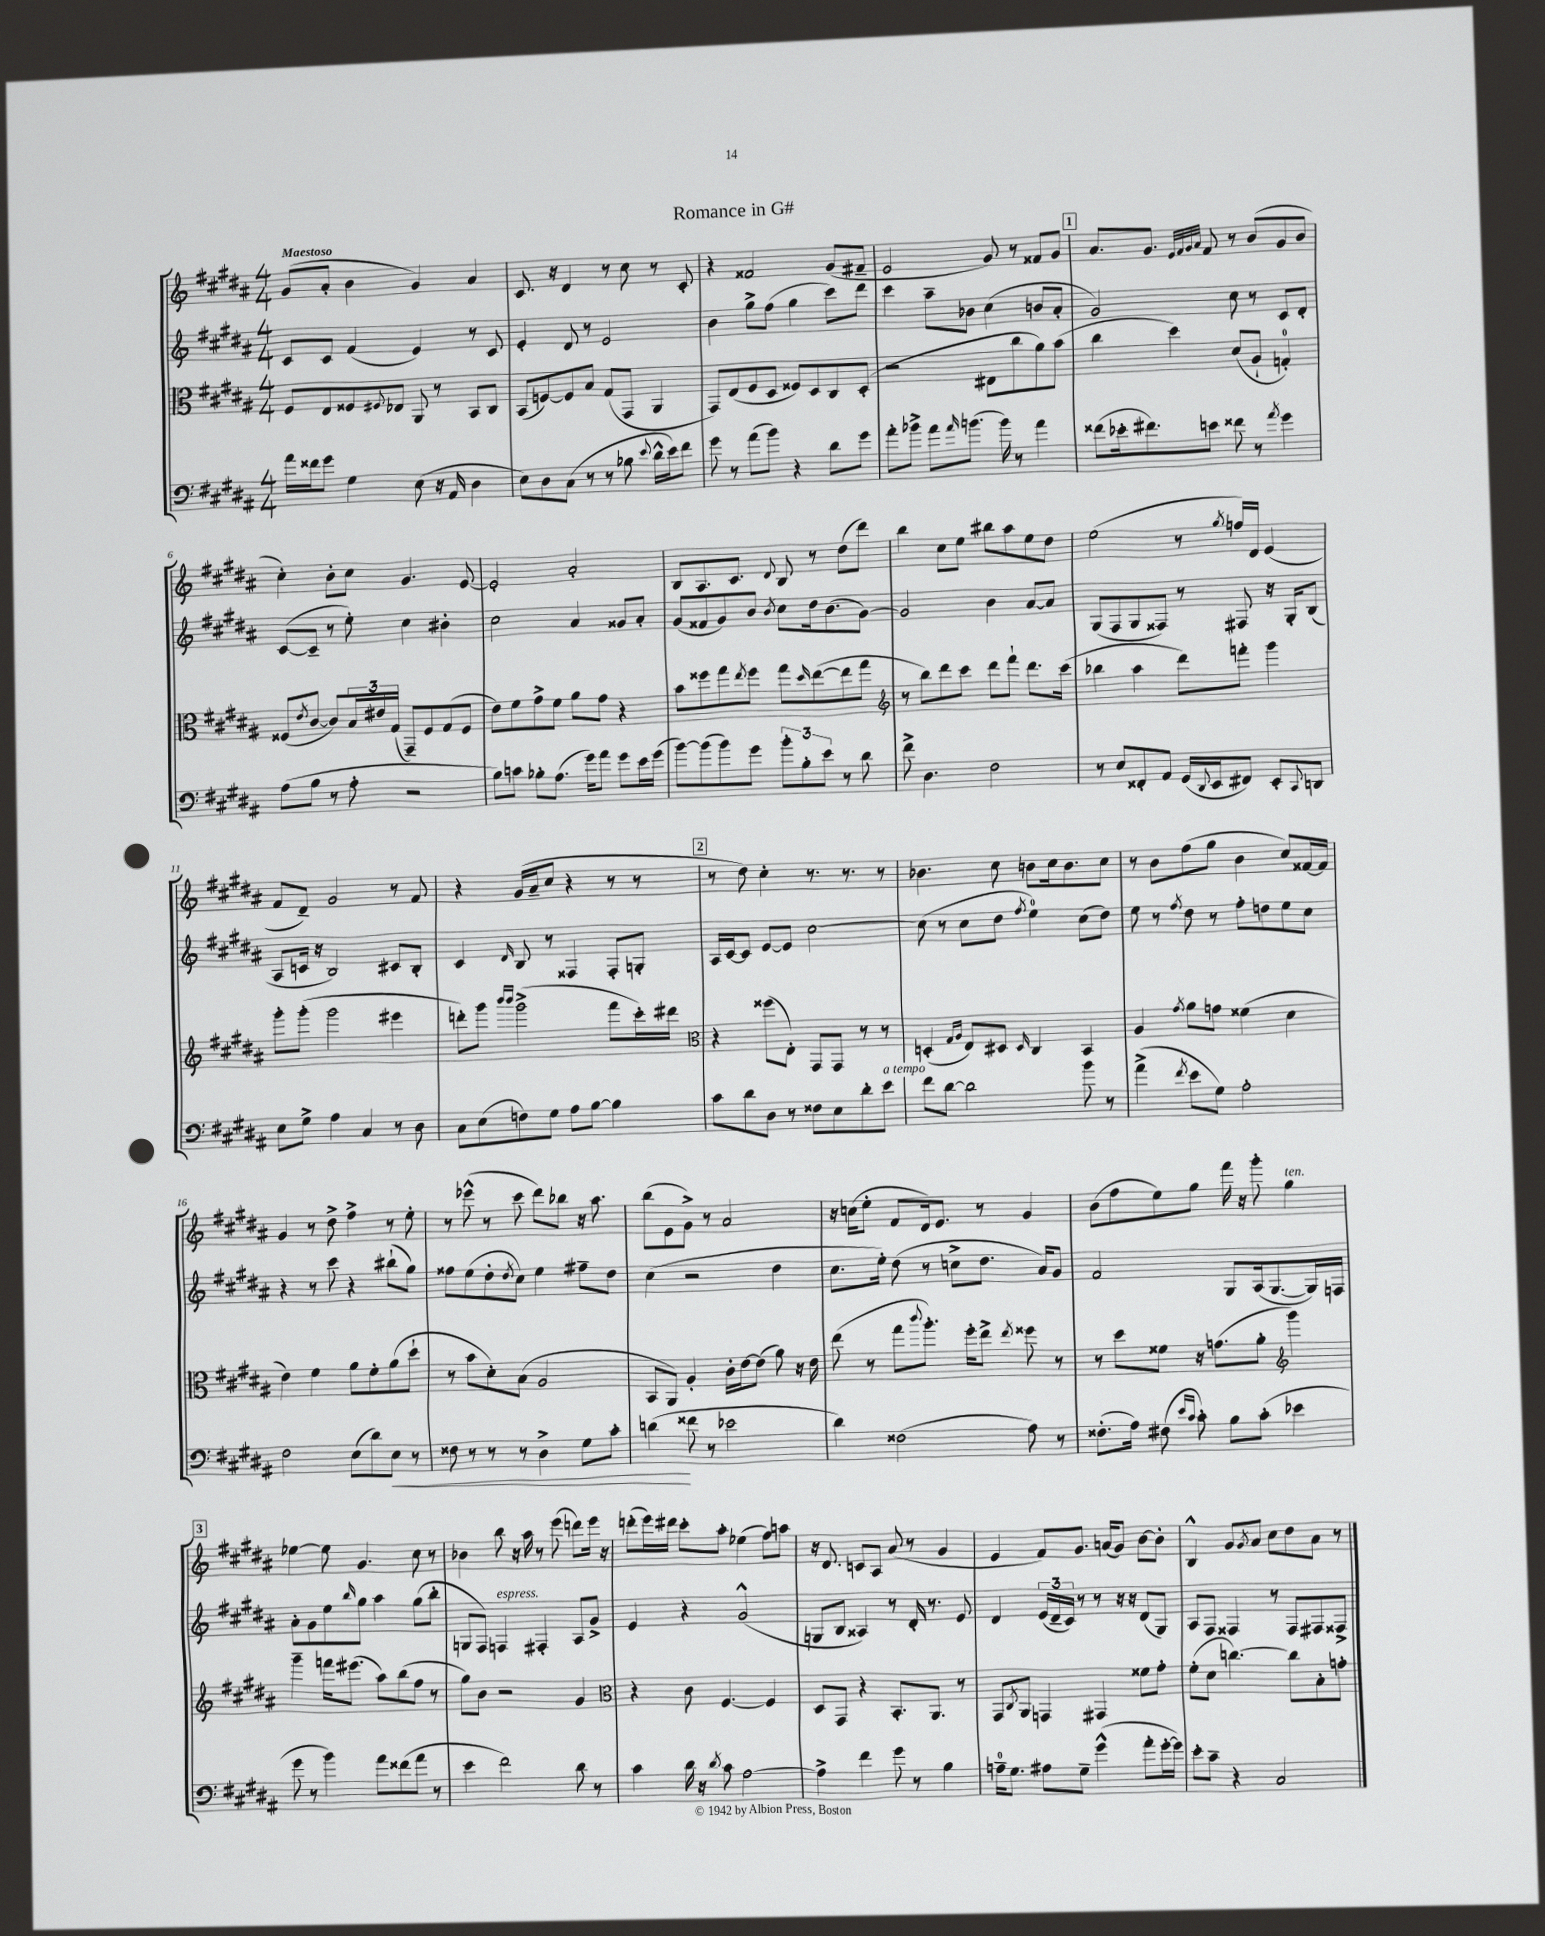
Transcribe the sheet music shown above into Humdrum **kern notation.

**kern	**kern	**kern	**kern
*staff4	*staff3	*staff2	*staff1
*clefF4	*clefC3	*clefG2	*clefG2
*k[f#c#g#d#a#]	*k[f#c#g#d#a#]	*k[f#c#g#d#a#]	*k[f#c#g#d#a#]
*M4/4	*M4/4	*M4/4	*M4/4
16a#	8F#	8c#	(8g#
16f##	.	.	.
8g#	8E	8c#	8a#'
4G#	8F##	(4f#	4b
.	8qqF#	.	.
.	8E-	.	.
(8E	8AA#	4e)	4g#)
16r	8r	.	.
16AA#	.	.	.
4D#	8BB	8r	4a#
.	8C#	8c#	.
=	=	=	=
8E)	(8BB	4e'	8.c#
8D#	[8F)	.	.
.	.	.	16r
(8C#	8F]	8d#	4d#
8r	8B	8r	.
8r	(8G#	2e	8r
8B-	8GG#	.	8cc#
8qqe	.	.	.
16d#^^	4AA#	.	8r
16e)	.	.	.
8f#	.	.	8c#'
=	=	=	=
8g#	8GG#)	4b	4r
8r	(8E	.	.
(8a#	8F#	8gg#^	2f##
8b)	8D#	(8ff#	.
4r	8F##)	4gg#	.
.	8D#	.	.
8d#	8C#	8ccc#)	(8g#
8g#	(8D#'	8ddd#	8f#~
=	=	=	=
8a#'	2r	4ccc#	2e
8b-^	.	.	.
8a#	.	8aa#~	.
16qqa#	.	.	.
(8.b	.	8b-	.
.	8E#	(4cc#	8g#)
16b)	.	.	.
8r	8cc#	.	8r
4a#	8a#)	8b	8f##
.	(8b	8a#'	8g#
=	=	=	=
(8f##	4cc#	2g#)	8.a#
16e-'	.	.	.
8.f#)	.	.	8.g#
.	4dd#)	.	.
.	.	.	32qqe
.	.	.	32qqf#
.	.	.	32qqg#
.	.	.	32qqa#
8e	.	.	8f#
8f##	(8d#	8cc#	8r
8r	8A#`	8r	(8b
8qa#	.	.	.
4g#	4G')	8c#	8g#
.	.	8d#'	8b
=	=	=	=
(8A#	(8F##	([8c#	4cc#')
.	8qe	.	.
8B	[8c#	8c#~]	.
8r	8c#])	8r	8b'
8A#'	24B	8ee')	8cc#
.	24e#	.	.
.	(24G#	.	.
2r	8GG#~)	4cc#	4.g#
.	8F##	.	.
.	(8G#	4b#'	.
.	8F##	.	[8e
=	=	=	=
8B)	8e)	2cc#	2e']
8c	8f#	.	.
8B-'	8g#^	.	.
(8.A#	8f#	.	.
.	8a#	4a#	2a#'
16g#)	.	.	.
8a#	8g#	.	.
8g#	4r	8g##	.
16e	.	8a#'	.
(16g#	.	.	.
=	=	=	=
[8b)	8b	(8g#	8B
(8b]	8ff##	8f##	8.A#
8b)	8gg#	8g#)	.
.	.	.	8.c#
.	8qee	.	.
8g#	8ff##	8b	.
.	.	8qb	8qqd#
12b'	8gg#	8cc#	8B
12B'	.	.	.
.	16qqdd#	.	.
.	([8ee	16dd#	8r
12e	.	.	.
.	.	(8.b	.
8r	8ee]	.	(8dd#
8d#	8gg#	[8g#)	8ddd#)
=	=	=	=
*	*clefG2	*	*
8f#^	8r	2g#]	4bb
4.D#	8bb)	.	.
.	8ddd#	.	8cc#
.	8ccc#	.	8ee
2F#	8ddd#	4b	8bb#
.	8fff#`	.	8aa#
.	8.ddd#	[8a#	8ee
.	.	8a#]	8dd#
.	(16ccc#	.	.
=	=	=	=
8r	4bb-	(8G#	(2ee
8E	.	8F#	.
8FF##'	4aa#	8G#	.
8AA#	.	8F##)	.
(16GG#	8ddd#)	8r	8r
8qqDD#	.	.	.
16EE	.	.	.
.	.	.	8qgg#
8FF#)	8fff'	8F#	16ff)
.	.	.	16d#
8EE'	4ggg#	16r	(4e
.	.	16G#'	.
8qqCC#	.	.	.
8DD	.	(8B	.
=	=	=	=
8E	8ggg#'	8A#	8f#
8G#^	(8ggg#'	16c	8d#~)
.	.	16r	.
4A#	2ggg#	2B)	2g#
4C#	.	.	.
8r	4eee#	8c#	8r
8D#	.	8B'	8f#
=	=	=	=
8C#	8ddd')	4c#	4r
(8E	8ggg#	.	.
.	16qqbbb	.	.
.	16qqbbb	16qqd#	.
8F)	(2ggg#^	8B	(16g#
.	.	.	16a#~
8G#	.	8r	8cc#
8A#	.	4F##	4r
[8B	.	.	.
4B]	8fff#	8F##'	8r
.	16ccc#')	8G'	8r
.	16ddd#	.	.
=	=	=	=
*	*clefC3	*	*
8c#	4r	16A#	8r
.	.	[16c#	.
8d#	.	8c#]	8dd#)
8D#	(8ff##	[8e	4cc#'
8r	8E')	8e]	.
8F##	8GG#	[2cc#	8.r
8E	8GG#	.	.
.	.	.	8.r
8d#'	8r	.	.
8e	8r	.	8r
=	=	=	=
8f#	(4D'	(8cc#]	4.b-
[8d#	.	8r	.
.	16qqG#	.	.
.	16qqA#	.	.
2d#]	8E)	8cc#	.
.	8D#	8dd#	8cc#
.	16qqD#	8qff#	.
.	4C#	4ee)	8b
.	.	.	16cc#
.	.	.	8.b
8b	4BB	(8cc#	.
8r	.	8dd#)	8cc#
=	=	=	=
(4a#^	4A#	8ee	8r
.	.	8r	8b
8qf#	8qg#	8qff#	.
8e	8a#	8dd#	(8ff#
8G#)	8g	8r	8gg#
2A#'	(4f##	8ff#'	4b
.	.	8dd	.
.	4d#	8ee	8cc#)
.	.	8cc#	[16f##
.	.	.	16f##]
=	=	=	=
2F#	4e)	4r	4g#
.	4f#	8r	8r
.	.	8ccc#	8dd#^
(8E	8a#	4r	4ff#^
8d#)	8f#'	.	.
8E	(8a#	(8bb#`	8r
8r	8dd#`	8gg#)	8ee'
=	=	=	=
8F##	8r	8ff##	8r
8r	8b	(8ee	(8eee-^^
8r	8d#')	8dd#'	8r
.	.	8qdd#	.
8r	(8B	8cc#)	8ccc#
4D#^	2A#	4ee	8ddd#)
.	.	.	8bb-
8G#	.	8ff#~	16r
.	.	.	8.aa#
8c#'	.	8dd#	.
=	=	=	=
(4d	8BB	(4cc#	(8bb
.	8AA#)	.	8e
8f##	4A#'	2r	8g#^)
8r	.	.	8r
2e-	16c#'	.	2a#
.	[16e	.	.
.	(8e]	.	.
.	8a#)	4dd#	.
.	16r	.	.
.	16e	.	.
=	=	=	=
4d#)	(8ee	8.cc#	16r
.	.	.	(16cc
.	8r	.	8ee'
.	.	16ee')	.
(2F##	8gg#	(8dd#	8f#
.	8qqccc#	.	.
.	8.aa#')	8r	16d#)
.	.	.	8.e
.	.	8cc^	.
.	16ff#'	.	.
.	8ee^	8.dd#	8r
.	8qee	.	.
8A#)	8ff##	.	4g#
.	.	16a#)	.
8r	8r	8g#	.
=	=	=	=
(8.F##'	8r	2f#	(8b
.	8dd#	.	8ff#
16A#)	.	.	.
(8F#	8f##	.	8ee)
16qqe	.	.	.
16qqc#	.	.	.
8c#')	16r	.	8gg#
.	(8.g	.	.
8B	.	8G#	16fff#
.	.	.	16r
(8c#'	8a#'	(16A#	8ggg#'
.	.	[8.G#	.
*	*clefG2	*	*
4e-	4ggg#)	.	4gg#
.	.	16G#])	.
.	.	16F	.
=	=	=	=
8g#	4ggg#~	8a#'	[4ee-
8r	.	8g#	.
4b)	16fff	8ee	8ee-]
.	(8.eee#	.	.
.	.	16qqbb	.
.	.	8gg#	4.g#
8a#	8aa#)	4aa#	.
(8f##	(8bb	.	.
8a#	8ff#	(8gg#	8cc#
8r	8r	8bb'	8r
=	=	=	=
4e	8gg#)	8G	4b-
.	8b	8F#)	.
2f#)	2r	4F	8bb
.	.	.	16r
.	.	.	16aa#
.	.	4F#'	8r
.	.	.	(8eee
8d#	4g#	8A#	8ddd)
8r	.	8g#^	16eee
.	.	.	16r
=	=	=	=
*	*clefC3	*	*
4c#	4r	4e	(8ddd'
.	.	.	16eee)
.	.	.	16ddd#
16d#	8c#	4r	8ccc#'
16r	.	.	.
8qd#	.	.	.
8c#	[4.F#	.	8aa#'
[2A#	.	(2g#^^	(4ee-
.	4F#]	.	8ff#)
.	.	.	8aa
=	=	=	=
4A#^]	8D#	8G	16r
.	.	.	8.d#
.	8GG#	8B	.
4f#	4r	4A##)	8c
.	.	.	8A#
8g#	8.BB'	8r	(8a#
8r	.	16d#'	8r
.	8.AA#	8.r	.
4B	.	.	4g#
.	8r	8e	.
=	=	=	=
16A~	8GG#	4d#	4e
8.G#	.	.	.
.	8qC#	.	.
.	8AA#	.	.
8A#	4GG	(24e	8f#)
.	.	24d#~	.
.	.	24c#)	.
8G#~	.	8r	8.g#
(4g#^^	4GG#	8r	.
.	.	.	(16a
.	.	16r	8g#)
.	.	16r	.
8a#'	8f##	(8d#	[8b
[16g#'	8g#'	8G#)	8b']
16g#])	.	.	.
=	=	=	=
8e'	(8f#'	8A#	4B^^
8c#~	8d#	8F#	.
4r	[4.cc)	4F##	8g#
.	.	.	8qg#
.	.	.	8a#
2C#	.	8r	8cc#
.	8cc]	8F##	8dd#
.	8B'	8F#	8a#
.	8g'	8F##^	8r
==	==	==	==
*-	*-	*-	*-
